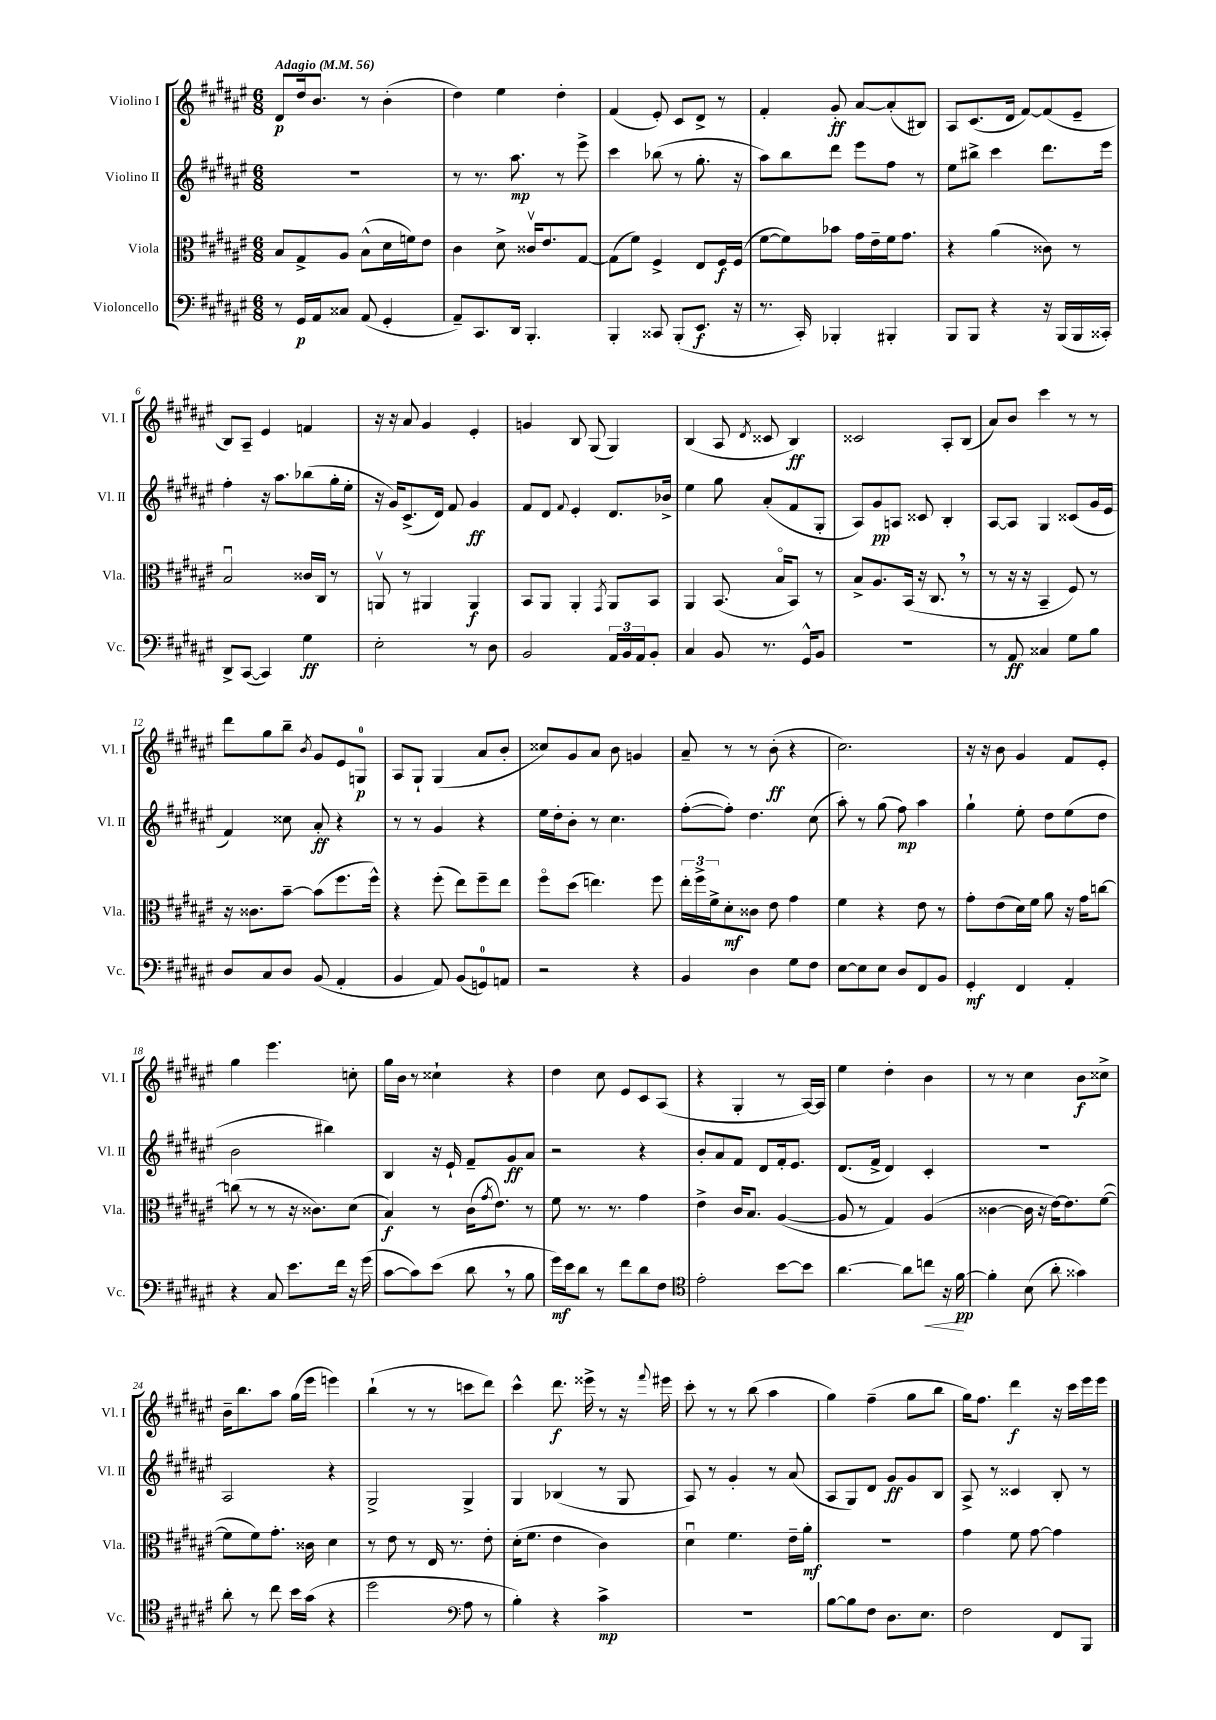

**kern	**kern	**kern	**kern
*staff4	*staff3	*staff2	*staff1
*clefF4	*clefC3	*clefG2	*clefG2
*k[f#c#g#d#a#e#]	*k[f#c#g#d#a#e#]	*k[f#c#g#d#a#e#]	*k[f#c#g#d#a#e#]
*M6/8	*M6/8	*M6/8	*M6/8
*MM56	*MM56	*MM56	*MM56
8r	8B	2.r	8d#
16GG#	8G#^	.	16dd#
16AA#	.	.	8.b
8C##	8A#	.	.
(8AA#	(8B^^	.	8r
4GG#'	16d#	.	(4b'
.	16f)	.	.
.	8e#	.	.
=	=	=	=
8AA#~)	4c#	8r	4dd#)
8.CC#	.	8.r	.
.	8d#^	.	4ee#
16DD#	.	8.aa#	.
4.BBB'	16c##v	.	.
.	8.e#	.	.
.	.	8r	4dd#'
.	[8G#	8eee#^	.
=	=	=	=
4BBB'	(8G#]	4ccc#	(4f#
.	8f#)	.	.
8CC##	4F#^	(8bb-	8e#')
(8BBB'	.	8r	8c#
8.EE#	8E#	8.gg#'	8d#^
.	16F#	.	8r
16r	(16F#	16r	.
=	=	=	=
8.r	[8f#	8aa#)	4f#'
.	8f#])	8bb	.
16CC#')	.	.	.
4BBB-'	8b-	8ddd#	8g#'
.	16g#	8eee#	[8a#
.	16e#~	.	.
4BBB#'	16f#	8ff#	(8a#']
.	8.g#	.	.
.	.	8r	8B#)
=	=	=	=
8BBB	4r	8ee#	8A#
8BBB	.	8bb#^	(8.c#
4r	(4a#	4ccc#	.
.	.	.	16d#
.	.	.	[8f#)
16r	8c##)	8.ddd#	(8f#]
(16BBB	.	.	.
16BBB	8r	.	8e#~
16CC##')	.	16eee#	.
=	=	=	=
8DD#^	2Bu	4ff#'	8B)
([8CC#	.	.	8A#~
4CC#])	.	16r	4e#
.	.	8.aa#	.
4G#	16c##	(8bb-	4f
.	16C#	.	.
.	8r	16gg#'	.
.	.	16ee#'	.
=	=	=	=
2E#'	8AAv	16r	16r
.	.	16g#)	16r
.	8r	(8.c#^	8a#
.	4AA#	.	4g#
.	.	16d#)	.
.	.	8f#	.
8r	4AA#	4g#	4e#'
8D#	.	.	.
=	=	=	=
2BB	8BB	8f#	4g
.	8AA#	8d#	.
.	.	8qqf#	.
.	4AA#'	4e#'	8B
.	.	.	(8G#
.	8qGG#	.	.
24AA#	8AA#	8.d#	4G#)
24BB	.	.	.
24AA#	.	.	.
8BB'	8BB	.	.
.	.	16b-^	.
=	=	=	=
4C#	4AA#	4ee#	(4B
8BB	(8.BB	8gg#	8A#
.	.	.	8qd#
8.r	.	(8a#'	8c##
.	16Bo	.	.
.	8BB)	8f#	4B)
16GG#^^	.	.	.
8BB	8r	8G#'	.
=	=	=	=
2.r	8B^	8A#)	2c##
.	8.A#	8g#	.
.	.	8A	.
.	(16BB	.	.
.	16r	8c##	.
.	8.C#	.	.
.	.	4B'	8A#'
.	8r	.	(8B
=	=	=	=
8r	8r	[8A#	8a#)
8AA#	16r	8A#]	8b
.	16r	.	.
4C##	4BB~	4G#	4ccc#
8G#	8F#)	(8c##	8r
8B	8r	16g#	8r
.	.	16e#	.
=	=	=	=
8D#	16r	4f#)	8ddd#
.	8.c##	.	.
8C#	.	.	8gg#
8D#	[8b~	8cc##	8bb~
.	.	.	8qb
(8BB	(8b]	8a#'	8g#
4AA#'	8.ff#	4r	8e#
.	.	.	8G
.	16ff#^^)	.	.
=	=	=	=
4BB	4r	8r	8A#
.	.	8r	8G#`
8AA#)	(8ff#'	4g#	(4G#
(8BB	8ee#)	.	.
8GG)	8ff#~	4r	8a#
8AA	8ee#	.	8b'
=	=	=	=
2r	8ff#o	16ee#	8cc##)
.	.	16dd#'	.
.	(8dd#	8b'	8g#
.	4.ee)	8r	8a#
.	.	4.cc#	8b
4r	.	.	4g
.	8ff#	.	.
=	=	=	=
4BB	24ee#'	([8ff#'	8a#~
.	24ff#^	.	.
.	24f#^	.	.
.	8d#'	8ff#'])	8r
4D#	8c##	4.dd#	8r
.	8e#	.	(8b'
8G#	4g#	.	4r
8F#	.	(8cc#	.
=	=	=	=
[8E#	4f#	8aa#')	2.cc#)
8E#]	.	8r	.
8E#	4r	(8gg#	.
8D#	.	8ff#)	.
8FF#	8e#	4aa#	.
8BB	8r	.	.
=	=	=	=
4GG#'	8g#'	4gg#`	16r
.	.	.	16r
.	(8e#	.	8b
4FF#	16d#)	8ee#'	4g#
.	16f#	.	.
.	8a#	8dd#	.
4AA#'	16r	(8ee#	8f#
.	16g#	.	.
.	[8cc	8dd#	8e#'
=	=	=	=
4r	(8cc]	2b	4gg#
.	8r	.	.
8C#	8r	.	4.eee#
8.e#	16r	.	.
.	8.c##)	.	.
.	.	4bb#)	.
16f#	.	.	.
16r	(8d#	.	8cc'
(16g#	.	.	.
=	=	=	=
[8c#	4B)	4B	16gg#
.	.	.	16b
8c#])	.	.	8r
(8e#	8r	16r	4cc##`
.	.	16e#`	.
8d#	(16c#	8f#~	.
.	8qg#	.	.
.	8.e#)	.	.
8r	.	8g#	4r
8B	8r	8a#	.
=	=	=	=
16g#)	8f#	2r	4dd#
16e#	.	.	.
8d#	8.r	.	.
8r	.	.	8cc#
.	8.r	.	.
8f#	.	.	8e#
8d#	4g#	4r	8c#
8F#	.	.	(8A#
=	=	=	=
*clefC4	*	*	*
2e#'	4e#^	8b'	4r
.	.	8a#	.
.	16c#	8f#	4G#'
.	8.B	.	.
.	.	8d#	.
[8b	([4A#	16f#'	8r
.	.	8.e#	.
8b]	.	.	[16A#)
.	.	.	16A#]
=	=	=	=
[4.a#	8A#]	(8.d#	4ee#
.	8r	.	.
.	.	16f#^	.
.	4G#)	4d#)	4dd#'
8a#]	.	.	.
8cc	(4A#	4c#'	4b
16r	.	.	.
[16f#	.	.	.
=	=	=	=
4f#']	[4c##	2.r	8r
.	.	.	8r
(8B	16c##]	.	4cc#
.	16r	.	.
8a#'	[16e#)	.	.
.	8.e#]	.	.
4g##)	.	.	8b
.	([8f#	.	8cc##^
=	=	=	=
8a#'	8f#]	2A#	16b~
.	.	.	8.bb
8r	8f#)	.	.
8cc#	8.g#'	.	8aa#
16b	.	.	(16gg#
(16g#	16c##	.	16eee#
4r	4d#	4r	4eee)
=	=	=	=
2dd#	8r	2G#^	(4bb`
.	8e#	.	.
.	8r	.	8r
.	16E#	.	8r
.	8.r	.	.
*clefF4	*	*	*
8A#	.	4G#^	8ccc
8r	8e#'	.	8ddd#)
=	=	=	=
4B')	(16d#'	4G#	4ccc#^^
.	8.f#	.	.
4r	4e#	(4B-	8.ddd#
.	.	.	16eee##^
4c#^	4c#)	8r	8r
.	.	8G#	16r
.	.	.	8qqfff#
.	.	.	16eee#
=	=	=	=
2.r	4d#u	8A#)	8ccc#'
.	.	8r	8r
.	4.f#	4g#'	8r
.	.	.	(8bb
.	.	8r	4aa#
.	16e#~	(8a#	.
.	16a#'	.	.
=	=	=	=
[8B	2.r	8A#	4gg#)
8B]	.	8G#)	.
8F#	.	8d#	(4ff#~
8.D#	.	8g#	.
.	.	8g#	8gg#
8.E#	.	.	.
.	.	8B	8bb
=	=	=	=
2F#	4g#	8A#^	16gg#)
.	.	.	8.ff#
.	.	8r	.
.	8f#	4c##	4ddd#
.	[8g#	.	.
8FF#	4g#]	8B'	16r
.	.	.	16ccc#
8BBB	.	8r	16eee#
.	.	.	16eee#
==	==	==	==
*-	*-	*-	*-
